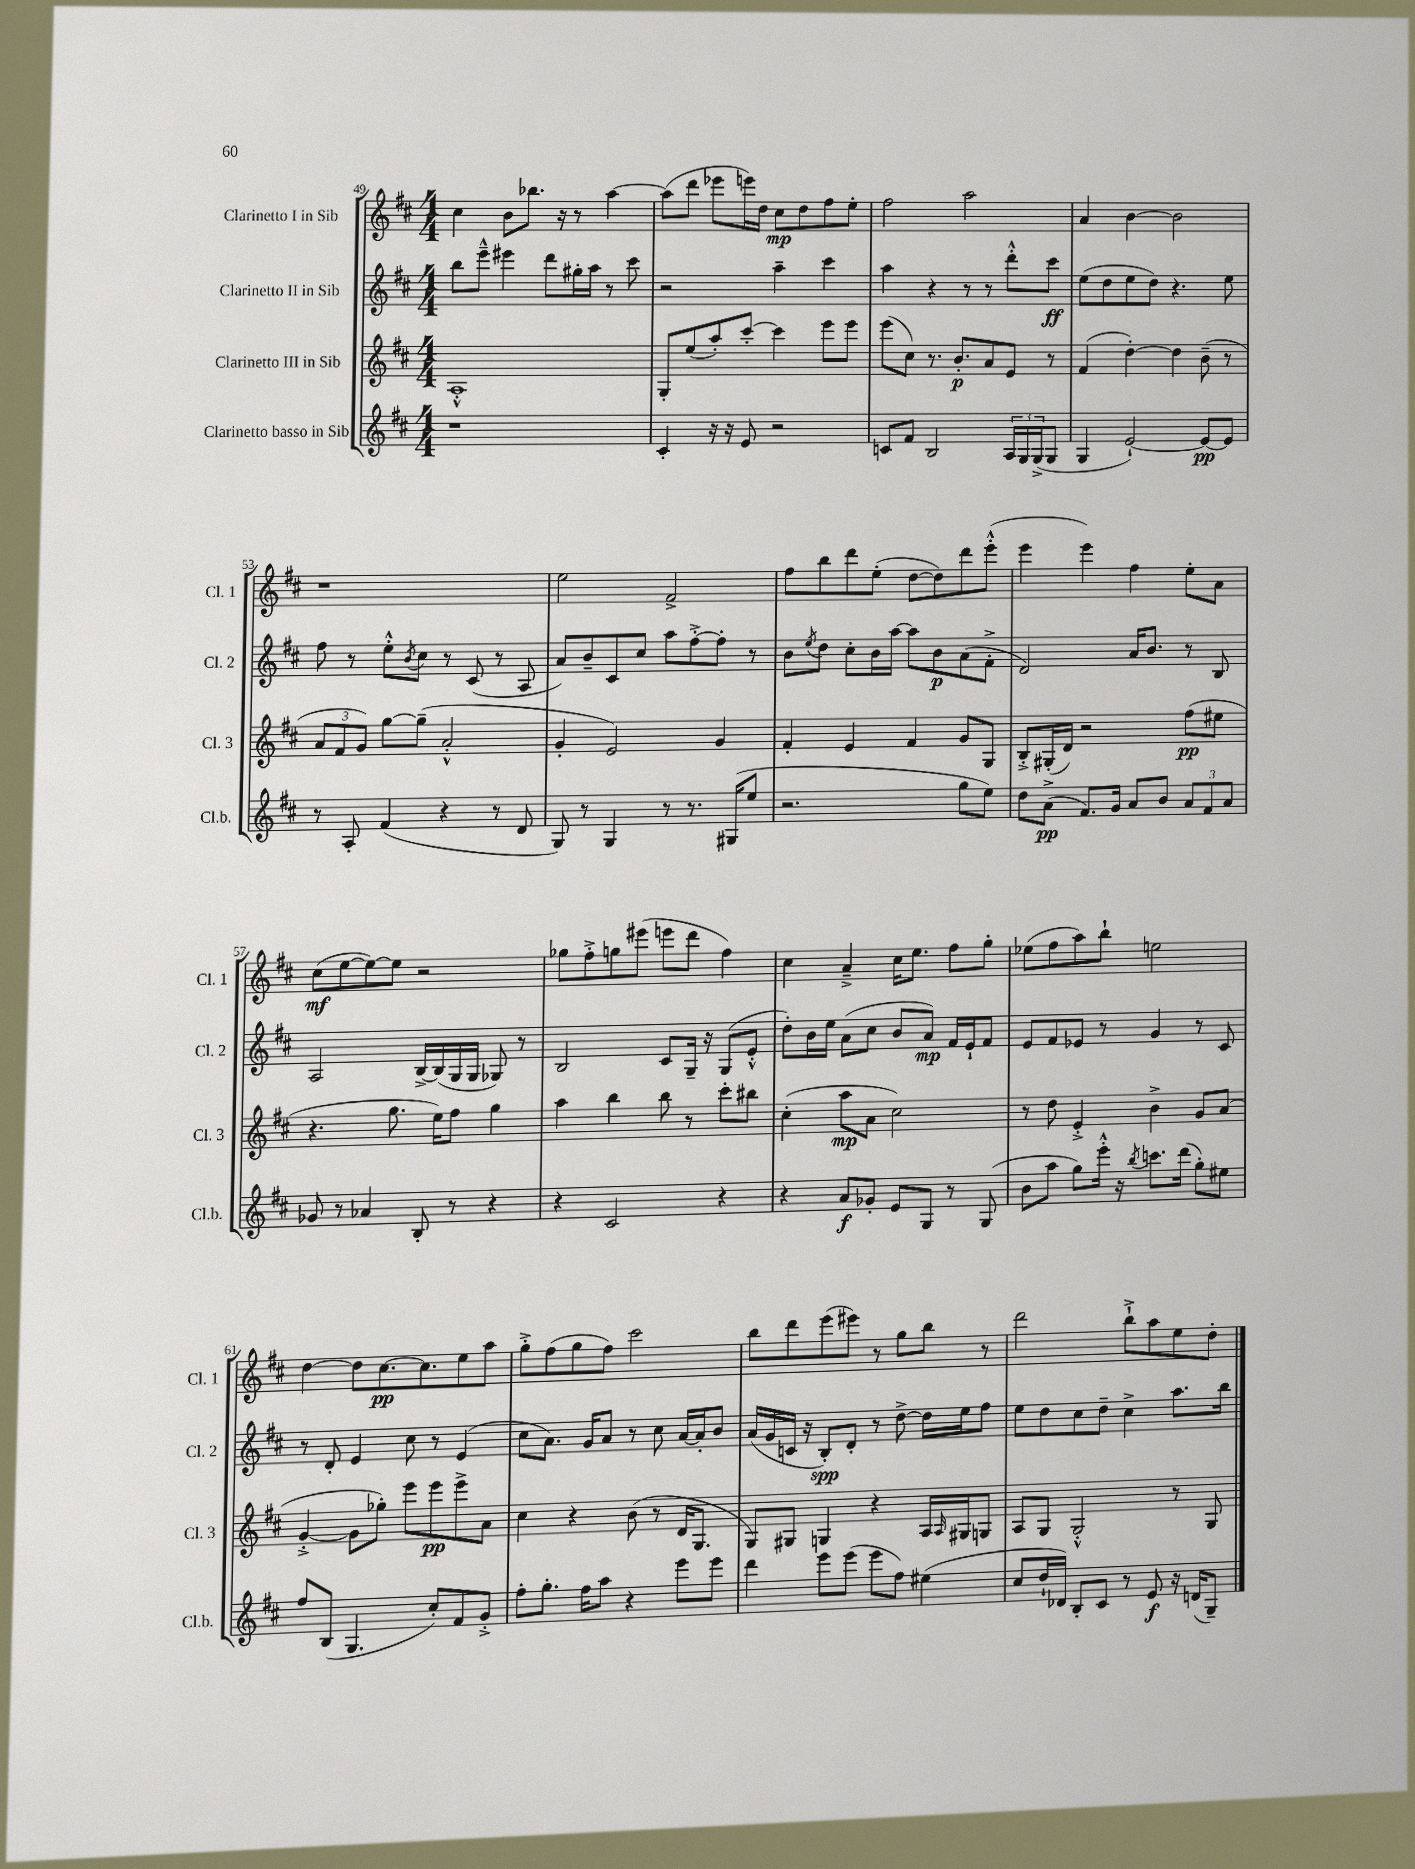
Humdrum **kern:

**kern	**dynam	**kern	**dynam	**kern	**dynam	**kern	**dynam
*part4	*part4	*part3	*part3	*part2	*part2	*part1	*part1
*staff4	*staff4	*staff3	*staff3	*staff2	*staff2	*staff1	*staff1
*I"Clarinetto basso in Sib	*	*I"Clarinetto III in Sib	*	*I"Clarinetto II in Sib	*	*I"Clarinetto I in Sib	*
*I'Cl.b.	*	*I'Cl. 3	*	*I'Cl. 2	*	*I'Cl. 1	*
*clefG2	*	*clefG2	*	*clefG2	*	*clefG2	*
*k[f#c#]	*	*k[f#c#]	*	*k[f#c#]	*	*k[f#c#]	*
*M4/4	*	*M4/4	*	*M4/4	*	*M4/4	*
=49	=49	=49	=49	=49	=49	=49	=49
1r	.	1A'^^	.	8bb\L	.	4cc#\	.
.	.	.	.	8eee~^^\J	.	.	.
.	.	.	.	4eee#X\	.	8b\L	.
.	.	.	.	.	.	8.bb-X\J	.
.	.	.	.	8ddd\L	.	.	.
.	.	.	.	.	.	16r	.
.	.	.	.	16gg#X'\L	.	8r	.
.	.	.	.	16aa\JJ	.	.	.
.	.	.	.	8r	.	[4aa\	.
.	.	.	.	8ccc#\	.	.	.
=50	=50	=50	=50	=50	=50	=50	=50
4c#'/	.	8G'/L	.	2r	.	(8aa\L]	.
.	.	(8ee/	.	.	.	8ddd\J	.
16r	.	8aa'/)	.	.	.	8eee-X\L	.
16r	.	.	.	.	.	.	.
8e/	.	[8ccc#'/J	.	.	.	16eeen\L)	.
.	.	.	.	.	.	16dd\JJ	.
2r	.	4ccc#\]	.	4aa~\	.	8cc#\L	mp
.	.	.	.	.	.	8dd\	.
.	.	8eee\L	.	4ccc#\	.	8ff#\	.
.	.	8eee\J	.	.	.	8ee'\J	.
=51	=51	=51	=51	=51	=51	=51	=51
8cn/L	.	(8eee\L	.	4aa\	.	2ff#\	.
8f#/J	.	8cc#\J)	.	.	.	.	.
2B/	.	8.r	.	4r	.	.	.
.	.	8.b'/L	p	.	.	.	.
.	.	.	.	8r	.	2aa\	.
.	.	8a/	.	8r	.	.	.
24A/LL	.	8e/J	.	8ddd'^^\L	.	.	.
24G/	.	.	.	.	.	.	.
(24G^/J	.	.	.	.	.	.	.
8G/J	.	8r	.	8ccc#\J	ff	.	.
=52	=52	=52	=52	=52	=52	=52	=52
4G/	.	(4f#/	.	(8ee\L	.	4a/	.
.	.	.	.	8dd\	.	.	.
[2e`/)	.	[4dd'\)	.	8ee\	.	[4b\	.
.	.	.	.	8dd\J)	.	.	.
.	.	4dd\]	.	4.r	.	2b\]	.
8e/L_	pp	(8b~\	.	.	.	.	.
8e/J]	.	8r	.	8ee\	.	.	.
!!LO:LB:g=z
=53	=53	=53	=53	=53	=53	=53	=53
8r	.	12a/L	.	8ff#\	.	1r	.
.	.	12f#/	.	.	.	.	.
8A'/	.	.	.	8r	.	.	.
.	.	12g/J)	.	.	.	.	.
(4f#/	.	[8gg\L	.	8ee'^^\L	.	.	.
.	.	.	.	8qb/	.	.	.
.	.	(8gg~\J]	.	8cc#\J	.	.	.
4r	.	2a'^^/	.	8r	.	.	.
.	.	.	.	(8c#/	.	.	.
8r	.	.	.	8r	.	.	.
8d/	.	.	.	8A/	.	.	.
=54	=54	=54	=54	=54	=54	=54	=54
8G/)	.	4g'/	.	8a/L)	.	2ee\	.
8r	.	.	.	8b~/	.	.	.
4G/	.	2e/)	.	8c#/	.	.	.
.	.	.	.	8cc#/J	.	.	.
8r	.	.	.	8aa\L	.	2f#^/	.
8.r	.	.	.	[8ff#'^\	.	.	.
.	.	4g/	.	8ff#'\J]	.	.	.
(16G#X/KL	.	.	.	.	.	.	.
8ee/J	.	.	.	8r	.	.	.
=55	=55	=55	=55	=55	=55	=55	=55
2.r	.	4f#'/	.	8b\L	.	8ff#\L	.
.	.	.	.	8qee/	.	.	.
.	.	.	.	8dd\J	.	8bb\	.
.	.	4e/	.	8cc#'\L	.	8ddd\	.
.	.	.	.	16b\L	.	(8ee'\J	.
.	.	.	.	[16aa\JJ	.	.	.
.	.	4f#/	.	8aa\L]	.	[8dd\L	.
.	.	.	.	8b\	p	8dd\])	.
8gg\L	.	8g/L	.	(8a\	.	8ddd\	.
8ee\J)	.	8G/J	.	8f#'^\J	.	(8eee'^^\J	.
=56	=56	=56	=56	=56	=56	=56	=56
8dd\L	.	8B'^/L	.	2d/)	.	4eee\	.
(8a^\J	pp	(16G#X'/L	.	.	.	.	.
.	.	16d/JJ)	.	.	.	.	.
8.f#/L)	.	2r	.	.	.	4eee\)	.
16g/Jk	.	.	.	.	.	.	.
8a/L	.	.	.	16a/KL	.	4ff#\	.
.	.	.	.	8.b/J	.	.	.
8b/J	.	.	.	.	.	.	.
12a/L	.	(8ff#\L	pp	8r	.	8ee'\L	.
12f#/	.	.	.	.	.	.	.
.	.	8ee#X\J	.	8B/	.	8a\J	.
12a/J	.	.	.	.	.	.	.
!!LO:LB:g=z
=57	=57	=57	=57	=57	=57	=57	=57
8g-X/	.	4.r	.	2A/	.	(8cc#\L	mf
8r	.	.	.	.	.	[8ee\	.
4a-X/	.	.	.	.	.	8ee\_)	.
.	.	8.gg\	.	.	.	8ee\J]	.
8B'/	.	.	.	[16B^/LL	.	2r	.
.	.	16ee\KL)	.	(16B/]	.	.	.
8r	.	8ff#\J	.	16G/	.	.	.
.	.	.	.	16G/JJ	.	.	.
4r	.	4gg\	.	8G-X/)	.	.	.
.	.	.	.	8r	.	.	.
=58	=58	=58	=58	=58	=58	=58	=58
4r	.	4aa\	.	2B/	.	8gg-X\L	.
.	.	.	.	.	.	8ff#'^\	.
2c#/	.	4bb\	.	.	.	8ggn\	.
.	.	.	.	.	.	(8eee#X\J	.
.	.	8bb\	.	8c#/L	.	8eeen\L	.
.	.	8r	.	16G~/Jk	.	8ddd\J	.
.	.	.	.	16r	.	.	.
4r	.	8ccc#'\L	.	(8G/L	.	4ff#\)	.
.	.	8bb#X\J	.	8e'^^/J	.	.	.
=59	=59	=59	=59	=59	=59	=59	=59
4r	.	(4cc#'\	.	8dd'\L)	.	4cc#\	.
.	.	.	.	16b\L	.	.	.
.	.	.	.	16ee\JJ	.	.	.
8a/L	f	8aa\L	mp	(8a\L	.	4a~^/	.
8g-X'/J	.	8a\J	.	8cc#\J	.	.	.
8e/L	.	2cc#\)	.	8b/L	.	16cc#\KL	.
.	.	.	.	.	.	8.ee\J	.
8G/J	.	.	.	8a/J)	mp	.	.
8r	.	.	.	16f#/LL	.	8ff#\L	.
.	.	.	.	16e`/J	.	.	.
(8G/	.	.	.	8f#/J	.	8gg'\J	.
=60	=60	=60	=60	=60	=60	=60	=60
8b\L	.	8r	.	8e/L	.	(8ee-X\L	.
8aa\J	.	8dd\	.	8f#/	.	8ff#\	.
8gg\L)	.	4e'^/	.	8e-X/J	.	8aa\)	.
16eee'^^\Jk	.	.	.	8r	.	8bb`\J	.
16r	.	.	.	.	.	.	.
8qbb/	.	.	.	.	.	.	.
8.cccn\L	.	4b^\	.	4g/	.	2een\	.
(16ddd\Jk	.	.	.	.	.	.	.
8gg'\L)	.	8g/L	.	8r	.	.	.
8ee#X\J	.	(8a/J	.	8c#/	.	.	.
!!LO:LB:g=z
=61	=61	=61	=61	=61	=61	=61	=61
8ff#/L	.	[4g'^/	.	8r	.	[4dd\	.
(8B/J	.	.	.	8d'/	.	.	.
4.G/	.	8g\L]	.	4e/	.	8dd\L]	.
.	.	8gg-X'\J)	.	.	.	[8.cc#\	pp
.	.	8eee\L	.	8cc#\	.	.	.
.	.	.	.	.	.	8.cc#\]	.
8cc#'/L)	.	8eee\	pp	8r	.	.	.
8f#/	.	8eee^\	.	(4e/	.	8ee\	.
8g'^/J	.	8a\J	.	.	.	8aa\J	.
=62	=62	=62	=62	=62	=62	=62	=62
8ff#'\L	.	4cc#\	.	8cc#\L	.	8gg'^\L	.
8.gg'\J	.	.	.	8.a\J)	.	(8ff#\	.
.	.	4r	.	.	.	8gg\	.
16ff#\KL	.	.	.	16g/KL	.	.	.
8aa\J	.	.	.	8a/J	.	8ff#\J)	.
4r	.	(8b\	.	8r	.	2ccc#\	.
.	.	8r	.	8cc#\	.	.	.
8eee\L	.	16d/KL	.	[16a/LL	.	.	.
.	.	8.G/J	.	16a'/J]	.	.	.
8eee\J	.	.	.	8b/J	.	.	.
=63	=63	=63	=63	=63	=63	=63	=63
4ddd\	.	8G/L)	.	(16a/LL	.	8bb\L	.
.	.	.	.	16g/	.	.	.
.	.	8G#X/J	.	16cn/JJ	.	8ddd\	.
.	.	.	.	16r	.	.	.
8eee\L	.	4Gn/	.	8B'/L)	spp	(8eee\	.
(8eee\J	.	.	.	8d'/J	.	8eee#X\J)	.
8eee\L	.	4r	.	8r	.	8r	.
8ff#\J)	.	.	.	[8dd^\	.	8gg\L	.
(4ee#X\	.	16A/LL	.	16dd\LL]	.	8bb\J	.
.	.	16qqA/	.	.	.	.	.
.	.	16G#X/J	.	16ee\J	.	.	.
.	.	8Gn/J	.	8ff#\J	.	8r	.
=64	=64	=64	=64	=64	=64	=64	=64
8cc#/L	.	8A/L	.	8ee\L	.	2ddd\	.
16dd`/L	.	8G/J	.	8dd\	.	.	.
16d-X/JJ)	.	.	.	.	.	.	.
8B'/L	.	2G'^^/	.	8cc#\	.	.	.
8c#/J	.	.	.	8dd~\J	.	.	.
8r	.	.	.	4cc#^\	.	8bb`^\L	.
8e/	f	.	.	.	.	8aa\	.
16r	.	8r	.	8.aa\L	.	8ee\	.
(16dn/KL	.	.	.	.	.	.	.
8G~/J)	.	8G/	.	.	.	8dd'\J	.
.	.	.	.	16bb\Jk	.	.	.
==	==	==	==	==	==	==	==
*-	*-	*-	*-	*-	*-	*-	*-
